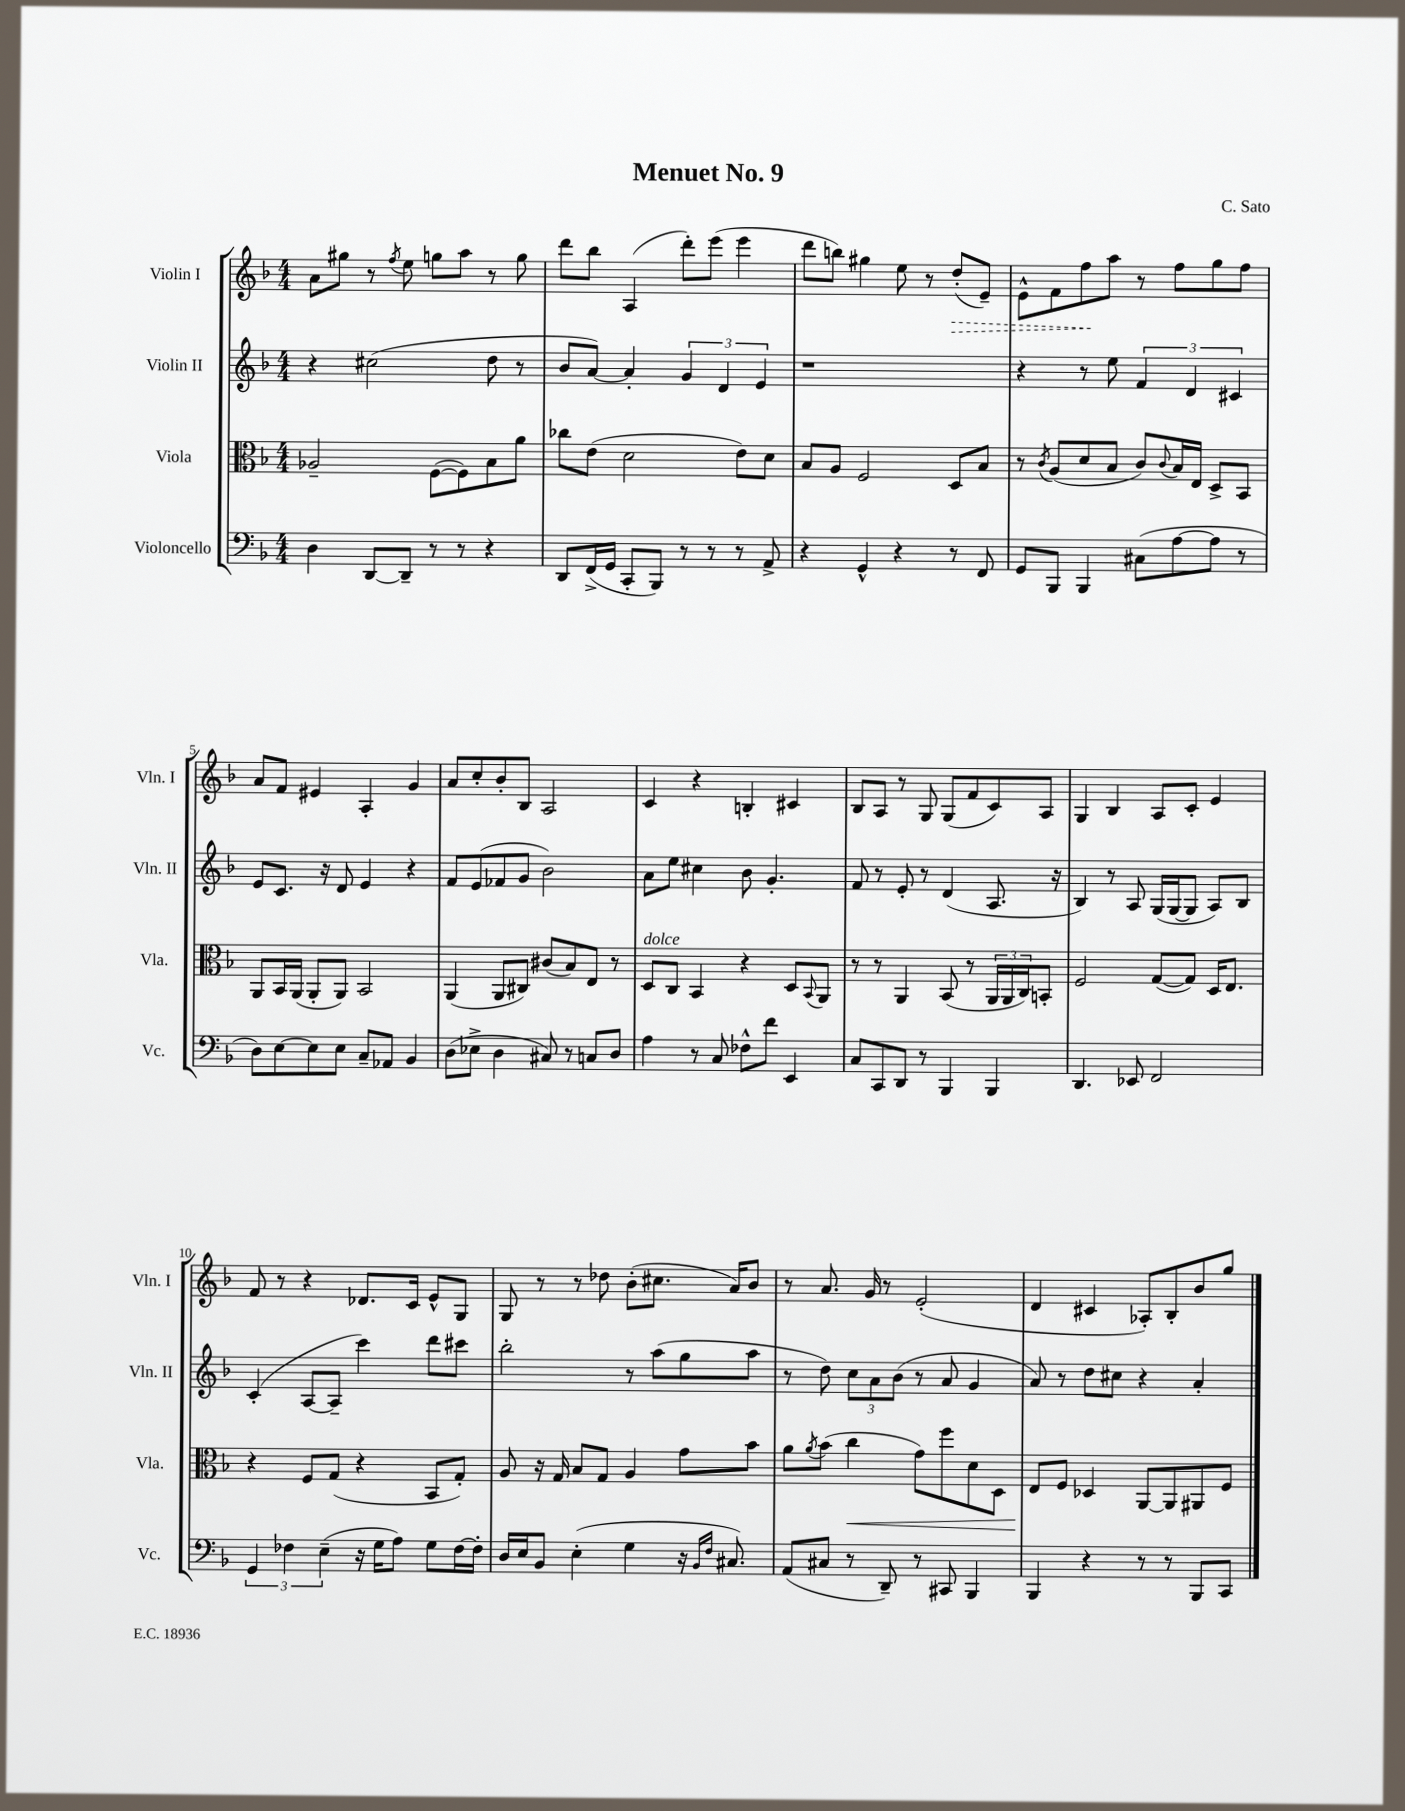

**kern	**kern	**dynam	**kern	**kern	**dynam
*part4	*part3	*part3	*part2	*part1	*part1
*staff4	*staff3	*staff3	*staff2	*staff1	*staff1
*I"Violoncello	*I"Viola	*	*I"Violin II	*I"Violin I	*
*I'Vc.	*I'Vla.	*	*I'Vln. II	*I'Vln. I	*
*clefF4	*clefC3	*	*clefG2	*clefG2	*
*k[b-]	*k[b-]	*	*k[b-]	*k[b-]	*
*M4/4	*M4/4	*	*M4/4	*M4/4	*
=1	=1	=1	=1	=1	=1
4D\	2A-X~/	.	4r	8a\L	.
.	.	.	.	8gg#X\J	.
[8DD/L	.	.	(2cc#X\	8r	.
.	.	.	.	8qff/	.
8DD~/J]	.	.	.	8ee\	.
8r	([8F\L	.	.	8ggn\L	.
8r	8F\])	.	.	8aa\J	.
4r	8B-\	.	8dd\	8r	.
.	8a\J	.	8r	8gg\	.
=2	=2	=2	=2	=2	=2
8DD/L	8cc-X\L	.	8b-/L	8ddd\L	.
(16FF^/L	(8e\J	.	[8a/J)	8bb-\J	.
16GG/JJ	.	.	.	.	.
8CC'/L	2d\	.	4a'/]	(4A/	.
8BBB-/J)	.	.	.	.	.
8r	.	.	6g/	8ddd'\L)	.
8r	.	.	.	(8eee\J	.
.	.	.	6d/	.	.
8r	8e\L)	.	.	4eee\	.
.	.	.	6e/	.	.
8AA^/	8d\J	.	.	.	.
=3	=3	=3	=3	=3	=3
4r	8B-/L	.	1r	8ddd\L	.
.	8A/J	.	.	8bbn\J)	.
4GG^^/	2F/	.	.	4gg#X\	.
4r	.	.	.	8ee\	.
.	.	.	.	8r	.
!	!	!	!	!	!LO:HP:b
8r	8D/L	.	.	(8dd'/L	>
8FF/	8B-/J	.	.	8e~/J)	.
=4	=4	=4	=4	=4	=4
8GG/L	8r	.	4r	8e^^\L	.
.	8qc/	.	.	.	.
8BBB-/J	(8A/L	.	.	8f\	.
4BBB-/	8d/	.	8r	8ff\	.
.	8B-/J	.	8ee\	8aa\J	]
(8C#X\L	8c/L)	.	6f/	8r	.
.	8qqc/	.	.	.	.
[8A\	16B-/L	.	.	8ff\L	.
.	.	.	6d/	.	.
.	16E/JJ	.	.	.	.
8A\J]	8D^/L	.	.	8gg\	.
.	.	.	6c#X/	.	.
8r	8BB-/J	.	.	8ff\J	.
!!LO:LB:g=z
=5	=5	=5	=5	=5	=5
8D\L)	8AA/L	.	8e/L	8a/L	.
[8E\	16BB-/L	.	8.c/J	8f/J	.
.	(16AA/JJ	.	.	.	.
8E\]	8AA'/L	.	.	4e#X/	.
.	.	.	16r	.	.
8E\J	8AA/J)	.	8d/	.	.
8C~/L	2BB-/	.	4e/	4A'/	.
8AA-X/J	.	.	.	.	.
4BB-/	.	.	4r	4g/	.
=6	=6	=6	=6	=6	=6
(8D\L	(4AA/	.	8f/L	8a/L	.
8E-X^\J	.	.	(8e/	8cc'/	.
4D\	8AA/L	.	8f-X/	8b-'/	.
.	8C#X/J)	.	8g/J	8B-/J	.
8C#X/)	(8c#X/L	.	2b-\)	2A/	.
8r	8B-/)	.	.	.	.
8Cn/L	8E/J	.	.	.	.
8D/J	8r	.	.	.	.
=7	=7	=7	=7	=7	=7
!	!LO:TX:a:i:t=dolce	!	!	!	!
4A\	8D/L	.	8a\L	4c/	.
.	8C/J	.	8ee\J	.	.
8r	4BB-/	.	4cc#X\	4r	.
8C/	.	.	.	.	.
8F-X^^\L	4r	.	8b-\	4Bn'/	.
8f\J	.	.	4.g'/	.	.
4EE/	8D/L	.	.	4c#X/	.
.	8qqBB-/	.	.	.	.
.	8AA/J	.	.	.	.
=8	=8	=8	=8	=8	=8
8C/L	8r	.	8f/	8B-/L	.
8CC/	8r	.	8r	8A/J	.
8DD/J	4AA/	.	8e'/	8r	.
8r	.	.	8r	8G/	.
4BBB-/	(8BB-/	.	(4d/	(8G/L	.
.	8r	.	.	8f/	.
4BBB-/	24AA/LL	.	8.A/	8c/)	.
.	24AA/	.	.	.	.
.	24C/J)	.	.	.	.
.	8BBn'/J	.	.	8A/J	.
.	.	.	16r	.	.
=9	=9	=9	=9	=9	=9
4.DD/	2F/	.	4B-/)	4G/	.
.	.	.	8r	4B-/	.
8EE-X/	.	.	8A/	.	.
2FF/	([8G/L	.	(16G/LL	8A/L	.
.	.	.	[16G/J	.	.
.	8G/J])	.	8G/J]	8c'/J	.
.	16D/KL	.	8A/L)	4e/	.
.	8.E/J	.	.	.	.
.	.	.	8B-/J	.	.
!!LO:LB:g=z
=10	=10	=10	=10	=10	=10
6GG/	4r	.	(4c'/	8f/	.
.	.	.	.	8r	.
6F-X\	.	.	.	.	.
.	8F/L	.	[8A/L	4r	.
(6E~\	.	.	.	.	.
.	(8G/J	.	8A~/J]	.	.
16r	4r	.	4ccc\)	8.d-X/L	.
16G\KL	.	.	.	.	.
8A\J)	.	.	.	.	.
.	.	.	.	16c/Jk	.
8G\L	8BB-/L	.	8ddd\L	8e^^/L	.
[16F-\L	8G'/J)	.	8ccc#X\J	8G/J	.
16F-'\JJ]	.	.	.	.	.
=11	=11	=11	=11	=11	=11
16D/LL	8A/	.	2bb-'\	8G/	.
16E/J	.	.	.	.	.
8BB-/J	16r	.	.	8r	.
.	16G/	.	.	.	.
(4E'\	8B-/L	.	.	8r	.
.	8G/J	.	.	8dd-X\	.
4G\	4A/	.	8r	(8b-'\L	.
.	.	.	(8aa\L	8.cc#X\J	.
16r	8g\L	.	8gg\	.	.
16qqBB-/LL	.	.	.	.	.
16qqF/JJ	.	.	.	.	.
8.C#X/)	.	.	.	16a/KL)	.
.	8b-\J	.	8aa\J	8b-/J	.
=12	=12	=12	=12	=12	=12
(8AA/L	8a\L	.	8r	8r	.
.	8qa/	.	.	.	.
8C#X/J	(8b-\J	.	8dd\)	8.a/	.
!	!	!LO:HP:b	!	!	!
8r	4cc\	<	12cc\L	.	.
.	.	.	.	16g/	.
.	.	.	12a\	.	.
8DD~/)	.	.	.	8r	.
.	.	.	(12b-\J	.	.
8r	8g\L)	.	8r	(2e'/	.
8CC#X/	8ff\	.	8a/	.	.
4BBB-/	8d\	.	4g/	.	.
.	8D\J	.	.	.	.
=13	=13	=13	=13	=13	=13
4BBB-/	8E/L	.	8a/)	4d/	.
.	8F/J	[	8r	.	.
4r	4D-X/	.	8dd\L	4c#X/	.
.	.	.	8cc#X\J	.	.
8r	[8AA/L	.	4r	8A-X'/L)	.
8r	8AA/]	.	.	8B-'/	.
8BBB-/L	8AA#X/	.	4a'/	8b-/	.
8CC/J	8F/J	.	.	8gg/J	.
==	==	==	==	==	==
*-	*-	*-	*-	*-	*-
